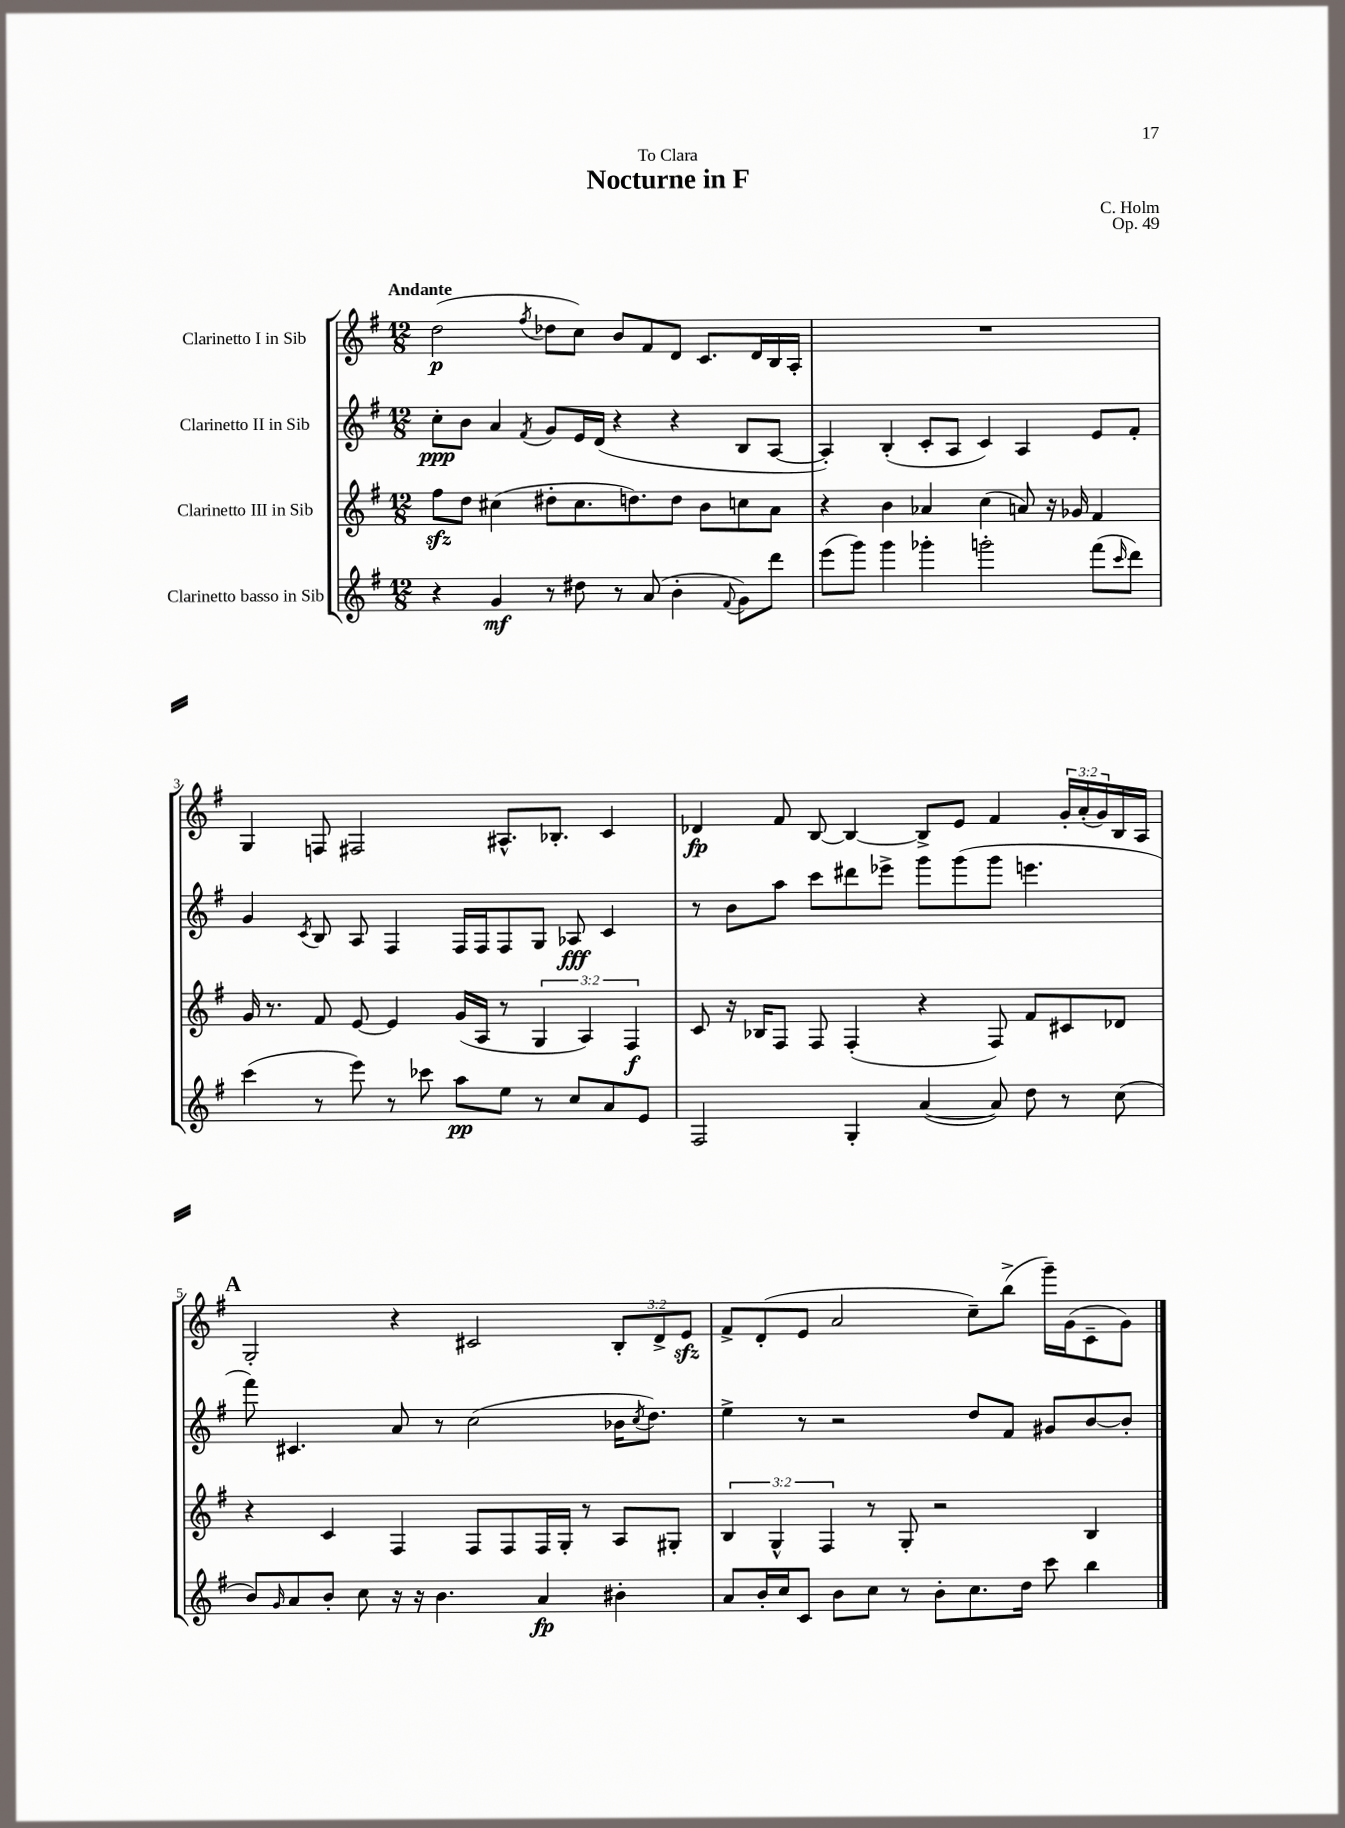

**kern	**dynam	**kern	**dynam	**kern	**dynam	**kern	**dynam
*part4	*part4	*part3	*part3	*part2	*part2	*part1	*part1
*staff4	*staff4	*staff3	*staff3	*staff2	*staff2	*staff1	*staff1
*I"Clarinetto basso in Sib	*	*I"Clarinetto III in Sib	*	*I"Clarinetto II in Sib	*	*I"Clarinetto I in Sib	*
*clefG2	*	*clefG2	*	*clefG2	*	*clefG2	*
*k[f#]	*	*k[f#]	*	*k[f#]	*	*k[f#]	*
*M12/8	*	*M12/8	*	*M12/8	*	*M12/8	*
=1	=1	=1	=1	=1	=1	=1	=1
!	!	!	!	!	!	!LO:TX:a:B:t=Andante	!
4r	.	8ff#zz\L	.	8cc'\L	ppp	(2dd\	p
.	.	8dd\J	.	8b\J	.	.	.
4g/	mf	(4cc#X\	.	4a/	.	.	.
.	.	.	.	8qf#/	.	8qff#/	.
8r	.	8dd#X'\L	.	8g/L	.	8dd-X\L	.
8dd#X\	.	8.cc#\	.	16e/L	.	8cc\J)	.
.	.	.	.	(16d/JJ	.	.	.
8r	.	.	.	4r	.	8b/L	.
.	.	8.ddn\)	.	.	.	.	.
(8a/	.	.	.	.	.	8f#/	.
4b'\	.	8dd\J	.	4r	.	8d/J	.
.	.	8b\L	.	.	.	8.c/L	.
8qqf#/	.	.	.	.	.	.	.
8g\L)	.	8ccn\	.	8B/L	.	.	.
.	.	.	.	.	.	16d/L	.
8ddd\J	.	8a\J	.	[8A/J	.	16B/	.
.	.	.	.	.	.	16A'/JJ	.
=2	=2	=2	=2	=2	=2	=2	=2
(8eee\L	.	4r	.	4A'/])	.	1.r	.
8ggg\J)	.	.	.	.	.	.	.
4ggg\	.	4b\	.	(4B'/	.	.	.
4ggg-X'\	.	4a-X/	.	8c'/L	.	.	.
.	.	.	.	8A/J	.	.	.
2gggn'\	.	(4cc\	.	4c/)	.	.	.
.	.	8an/)	.	4A/	.	.	.
.	.	16r	.	.	.	.	.
.	.	16g-X/	.	.	.	.	.
(8fff#\L	.	4f#/	.	8e/L	.	.	.
16qqccc/	.	.	.	.	.	.	.
8ddd\J)	.	.	.	8f#'/J	.	.	.
!!LO:LB:g=z
=3	=3	=3	=3	=3	=3	=3	=3
(4ccc\	.	16g/	.	4g/	.	4G/	.
.	.	8.r	.	.	.	.	.
.	.	.	.	8qc/	.	.	.
8r	.	8f#/	.	8B/	.	8Fn/	.
8eee\)	.	[8e/	.	8A/	.	2F#X/	.
8r	.	4e/]	.	4F#/	.	.	.
8ccc-X\	.	.	.	.	.	.	.
8aa\L	pp	(16g/LL	.	16F#/LL	.	.	.
.	.	16A/JJ	.	16F#/J	.	.	.
8ee\J	.	8r	.	8F#/	.	8.A#X^^/L	.
8r	.	6G/	.	8G/J	.	.	.
.	.	.	.	.	.	8.B-X'/J	.
8cc/L	.	.	.	8A-X/	fff	.	.
.	.	6A/)	.	.	.	.	.
8a/	.	.	.	4c/	.	4c/	.
.	.	6F#/	f	.	.	.	.
8e/J	.	.	.	.	.	.	.
=4	=4	=4	=4	=4	=4	=4	=4
2F#/	.	8c/	.	8r	.	4d-X/	fp
.	.	16r	.	8b\L	.	.	.
.	.	16B-X/KL	.	.	.	.	.
.	.	8F#/J	.	8aa\J	.	8f#/	.
.	.	8F#/	.	8ccc\L	.	[8B/	.
4G'/	.	(4F#'/	.	8ddd#X\	.	4B/_	.
.	.	.	.	8eee-X^\J	.	.	.
([4a/	.	4r	.	8ggg\L	.	8B^/L]	.
.	.	.	.	(8ggg\	.	8e/J	.
8a/])	.	8F#/)	.	8ggg\J	.	4f#/	.
8dd\	.	8f#/L	.	4.eeen\	.	.	.
8r	.	8c#X/	.	.	.	24g'/LL	.
.	.	.	.	.	.	(24a'/	.
.	.	.	.	.	.	24g/)	.
(8cc\	.	8d-X/J	.	.	.	16B/	.
.	.	.	.	.	.	16A/JJ	.
!!LO:LB:g=z
!!LO:REH:place=s1:t=A
=5	=5	=5	=5	=5	=5	=5	=5
8b/L)	.	4r	.	8fff#\)	.	2G'/	.
16qqg/	.	.	.	.	.	.	.
8a/	.	.	.	4.c#X/	.	.	.
8b'/J	.	4c/	.	.	.	.	.
8cc\	.	.	.	.	.	.	.
16r	.	4F#/	.	8a/	.	4r	.
16r	.	.	.	.	.	.	.
4.b\	.	.	.	8r	.	.	.
.	.	8F#/L	.	(2cc\	.	2c#X/	.
.	.	8F#/	.	.	.	.	.
4a/	fp	16F#/L	.	.	.	.	.
.	.	16G'/JJ	.	.	.	.	.
.	.	8r	.	.	.	.	.
4b#X'\	.	8A/L	.	16b-X\KL	.	12B'/L	.
.	.	.	.	8qcc/	.	.	.
.	.	.	.	8.dd\J)	.	.	.
.	.	.	.	.	.	12d^/	.
.	.	8G#X'/J	.	.	.	.	.
.	.	.	.	.	.	12ezz/J	.
=6	=6	=6	=6	=6	=6	=6	=6
8a/L	.	6B/	.	4ee^\	.	8f#^/L	.
16b'/L	.	.	.	.	.	(8d'/	.
.	.	6G^^/	.	.	.	.	.
16cc/J	.	.	.	.	.	.	.
8c/J	.	.	.	8r	.	8e/J	.
.	.	6F#/	.	.	.	.	.
8b\L	.	.	.	2r	.	2a/	.
8cc\J	.	8r	.	.	.	.	.
8r	.	8G'/	.	.	.	.	.
8b'\L	.	2r	.	.	.	.	.
8.cc\	.	.	.	8dd/L	.	8cc~\L)	.
.	.	.	.	8f#/J	.	(8bb^\J	.
16dd\Jk	.	.	.	.	.	.	.
8ccc\	.	.	.	8g#X/L	.	16ggg~\LL)	.
.	.	.	.	.	.	(16g\J	.
4bb\	.	4B/	.	[8b/	.	8c~\	.
.	.	.	.	8b'/J]	.	8g\J)	.
==	==	==	==	==	==	==	==
*-	*-	*-	*-	*-	*-	*-	*-
